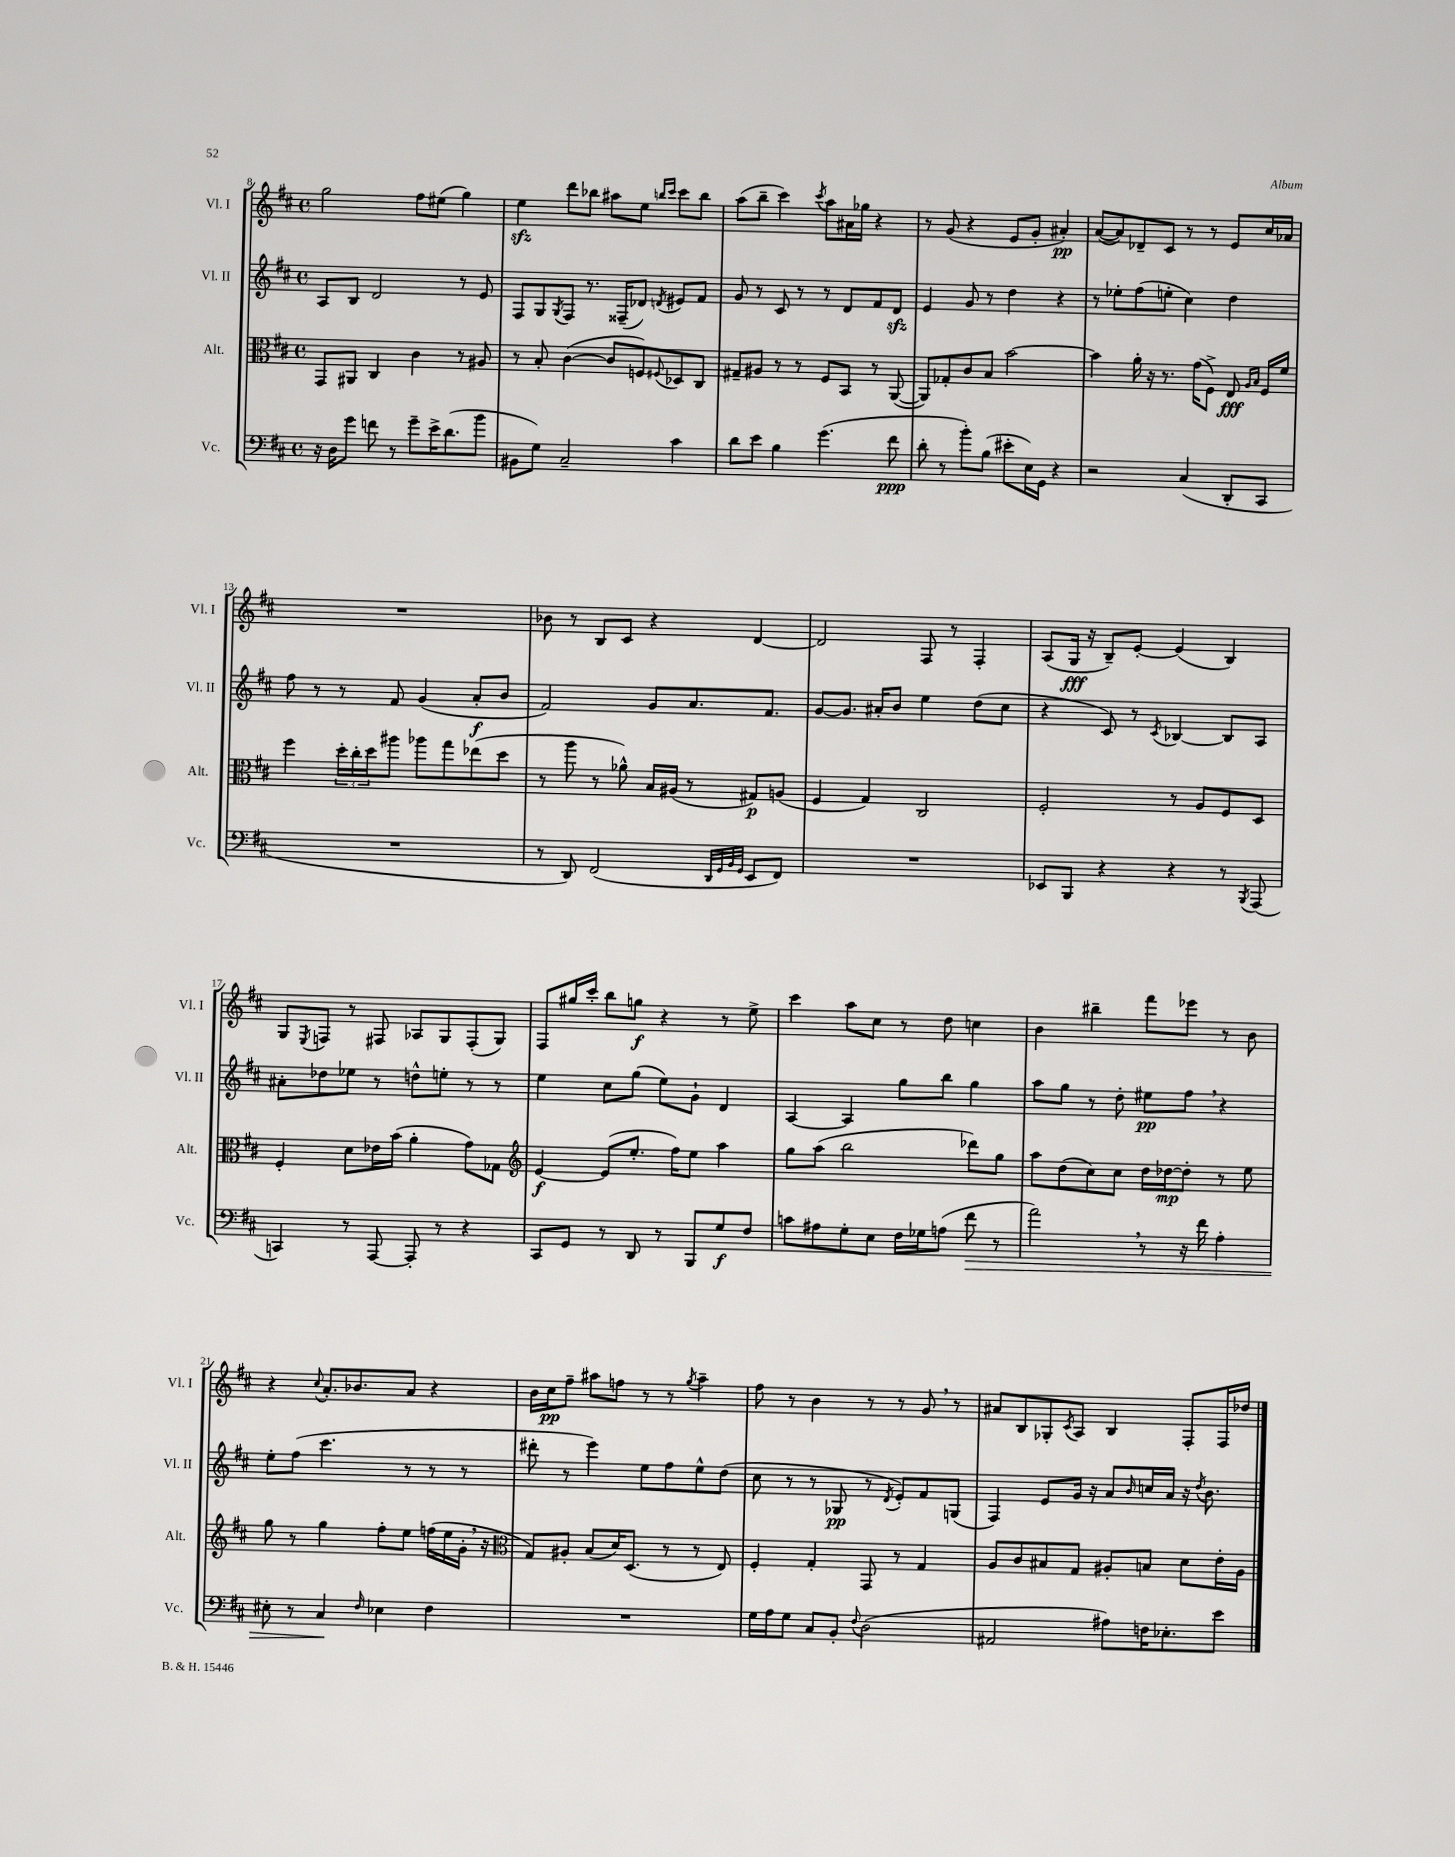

**kern	**dynam	**kern	**dynam	**kern	**dynam	**kern	**dynam
*part4	*part4	*part3	*part3	*part2	*part2	*part1	*part1
*staff4	*staff4	*staff3	*staff3	*staff2	*staff2	*staff1	*staff1
*I"Vc.	*	*I"Alt.	*	*I"Vl. II	*	*I"Vl. I	*
*I'Vc.	*	*I'Alt.	*	*I'Vl. II	*	*I'Vl. I	*
*clefF4	*	*clefC3	*	*clefG2	*	*clefG2	*
*k[f#c#]	*	*k[f#c#]	*	*k[f#c#]	*	*k[f#c#]	*
*M4/4	*	*M4/4	*	*M4/4	*	*M4/4	*
*met(c)	*	*met(c)	*	*met(c)	*	*met(c)	*
=8	=8	=8	=8	=8	=8	=8	=8
16r	.	8GG/L	.	8A/L	.	2gg\	.
16D\KL	.	.	.	.	.	.	.
8g\J	.	8AA#X/J	.	8B/J	.	.	.
8fn\	.	4C#/	.	2d/	.	.	.
8r	.	.	.	.	.	.	.
8g~\L	.	4c#\	.	.	.	8ff#\L	.
16e^\K	.	.	.	.	.	(8ee#X\J	.
(8.d\	.	.	.	.	.	.	.
.	.	8r	.	8r	.	4gg\)	.
8b\J	.	8A#X/	.	8e/	.	.	.
=9	=9	=9	=9	=9	=9	=9	=9
8BB#X\L	.	8r	.	8F#/L	.	4eezz\	.
8G\J)	.	8B'/	.	8G/	.	.	.
.	.	.	.	8qG/	.	.	.
2C#~/	.	([4c#\	.	8F#/J	.	8ddd\L	.
.	.	.	.	8.r	.	8bb-X\J	.
.	.	8c#/L]	.	.	.	8aa#X\L	.
.	.	.	.	(16F##X~/KL	.	.	.
.	.	8Fn/)	.	8d-X/J)	.	8ee\J	.
.	.	.	.	.	.	16qqbbn/LL	.
.	.	8qqF#X/	.	8qdn/	.	16qqccc#/JJ	.
4c#\	.	8D-X/	.	8e#X/L	.	8ccc#\L	.
.	.	8C#/J	.	8f#/J	.	8bb\J	.
=10	=10	=10	=10	=10	=10	=10	=10
8d\L	.	8G#X~/L	.	8g/	.	(8aa\L	.
8e\J	.	8A#X/J	.	8r	.	8bb~\J	.
4B\	.	8r	.	8c#/	.	4ccc#\)	.
.	.	8r	.	8r	.	.	.
.	.	.	.	.	.	8qccc#/	.
(4.g\	.	8F#/L	.	8r	.	8aa\L	.
.	.	8BB/J	.	8d/L	.	16a#X\L	.
.	.	.	.	.	.	16gg-X\JJ	.
.	.	8r	.	8f#/	.	4r	.
8f#\	ppp	([8AA/	.	8dzz/J	.	.	.
=11	=11	=11	=11	=11	=11	=11	=11
8d'\	.	8AA/L])	.	4e/	.	8r	.
8r	.	8G-X'/	.	.	.	(8g/	.
8b'\L)	.	8c#/	.	8g/	.	4r	.
(8B\J	.	8B/J	.	8r	.	.	.
8e#X'\L	.	[2b\	.	4dd\	.	8e/L	.
16E\L)	.	.	.	.	.	8g'/J	.
16GG\JJ	.	.	.	.	.	.	.
4r	.	.	.	4r	.	4a#X'/)	pp
=12	=12	=12	=12	=12	=12	=12	=12
2r	.	4b\]	.	8r	.	([8a/L	.
.	.	.	.	8ee-X'\L	.	8a/])	.
.	.	16a'\	.	(8ff#\	.	8d-X~/	.
.	.	16r	.	.	.	.	.
.	.	8.r	.	8een'\J	.	8c#/J	.
(4C#/	.	.	.	4cc#\)	.	8r	.
.	.	(16g\KL	.	.	.	.	.
.	.	8F#^\J)	.	.	.	8r	.
8DD'/L	.	8E/	fff	4dd\	.	8e/L	.
.	.	16qqA/LL	.	.	.	.	.
.	.	16qqB/JJ	.	.	.	.	.
8CC#/J	.	16F#/LL	.	.	.	16cc#/L	.
.	.	16f#/JJ	.	.	.	16a-X/JJ	.
!!LO:LB:g=z
=13	=13	=13	=13	=13	=13	=13	=13
1r	.	4ff#\	.	8ff#\	.	1r	.
.	.	.	.	8r	.	.	.
.	.	24dd'\LL	.	8r	.	.	.
.	.	24cc#'\	.	.	.	.	.
.	.	24dd\J	.	.	.	.	.
.	.	8aa#X\J	.	8f#/	.	.	.
.	.	8aa-X\L	.	(4g/	.	.	.
.	.	8gg\	.	.	.	.	.
.	.	(8ee-X\	.	8a'/L	f	.	.
.	.	8dd\J	.	8b/J	.	.	.
=14	=14	=14	=14	=14	=14	=14	=14
8r	.	8r	.	2f#/)	.	8b-X\	.
8DD/)	.	8aa\	.	.	.	8r	.
(2FF#/	.	8r	.	.	.	8B/L	.
.	.	8a-X^^\)	.	.	.	8c#/J	.
.	.	16B/LL	.	8g/L	.	4r	.
.	.	(16A#X/JJ	.	.	.	.	.
.	.	8r	.	8.a/	.	.	.
32qqDD/LLL	.	.	.	.	.	.	.
32qqGG/	.	.	.	.	.	.	.
32qqBB/	.	.	.	.	.	.	.
32qqGG/JJJ	.	.	.	.	.	.	.
8EE/L	.	8G#X/L)	p	.	.	[4d/	.
.	.	.	.	8.f#/J	.	.	.
8FF#/J)	.	(8An/J	.	.	.	.	.
=15	=15	=15	=15	=15	=15	=15	=15
1r	.	4F#/	.	[8g/L	.	2d/]	.
.	.	.	.	8.g/J]	.	.	.
.	.	4G/)	.	.	.	.	.
.	.	.	.	16a#X'/KL	.	.	.
.	.	.	.	8b/J	.	.	.
.	.	2C#/	.	4ee\	.	8F#/	.
.	.	.	.	.	.	8r	.
.	.	.	.	(8dd\L	.	4F#'/	.
.	.	.	.	8cc#\J	.	.	.
=16	=16	=16	=16	=16	=16	=16	=16
8EE-X/L	.	2F#'/	.	4r	.	(8A/L	.
8BBB/J	.	.	.	.	.	16G/Jk	fff
.	.	.	.	.	.	16r	.
4r	.	.	.	8c#/)	.	8B~/L)	.
.	.	.	.	8r	.	[8e'/J	.
.	.	.	.	8qc#/	.	.	.
4r	.	8r	.	[4B-X/	.	(4e/]	.
.	.	8A/L	.	.	.	.	.
8r	.	8F#/	.	8B-/L]	.	4B/)	.
8qBBB/	.	.	.	.	.	.	.
(8AAA/	.	8D/J	.	8A/J	.	.	.
!!LO:LB:g=z
=17	=17	=17	=17	=17	=17	=17	=17
4CCn/)	.	4F#'/	.	8a#X'\L	.	8G/L	.
.	.	.	.	.	.	8qE/	.
.	.	.	.	8dd-X\	.	8Fn/J	.
8r	.	8d\L	.	8ee-X\J	.	8r	.
[8AAA/	.	16e-X\L	.	8r	.	8F#X/	.
.	.	(16b\JJ	.	.	.	.	.
8AAA'/]	.	4a'\	.	8ddn^^\L	.	8A-X/L	.
8r	.	.	.	8een'\J	.	8G/	.
4r	.	8g\L)	.	8r	.	(8F#'/	.
.	.	8G-X\J	.	8r	.	8G/J)	.
=18	=18	=18	=18	=18	=18	=18	=18
*	*	*clefG2	*	*	*	*	*
8CC#/L	.	[4e/	f	4ee\	.	8F#/L	.
8GG/J	.	.	.	.	.	16gg#X/L	.
.	.	.	.	.	.	16ccc#'/JJ	.
8r	.	(8e/L]	.	8cc#\L	.	8bb\L	.
8DD/	.	8.ee'/J	.	(8gg\J	.	8ggn\J	f
8r	.	.	.	8ee\L)	.	4r	.
.	.	16ff#\KL)	.	.	.	.	.
8BBB/L	.	8ee\J	.	8g`\J	.	.	.
8G/	f	4aa\	.	4d/	.	8r	.
8F#/J	.	.	.	.	.	8ee^\	.
=19	=19	=19	=19	=19	=19	=19	=19
8cn\L	.	8gg\L	.	[4A/	.	4ccc#\	.
8A#X\	.	(8aa\J	.	.	.	.	.
8G'\	.	2bb\	.	4A/]	.	8aa\L	.
8E\J	.	.	.	.	.	8cc#\J	.
16F#\LL	.	.	.	8gg\L	.	8r	.
16G-X\J	.	.	.	.	.	.	.
(8An\J	.	.	.	8bb\J	.	8dd\	.
!	!LO:HP:b	!	!	!	!	!	!
8f#\	>	8ddd-X\L)	.	4gg\	.	4ccn\	.
8r	.	8gg\J	.	.	.	.	.
=20	=20	=20	=20	=20	=20	=20	=20
2a,\)	.	8aa\L	.	8aa\L	.	4b\	.
.	.	(8dd\	.	8gg\J	.	.	.
.	.	8cc#\)	.	8r	.	4bb#X~\	.
.	.	8cc#\J	.	8dd'\	.	.	.
8r	.	16dd\LL	.	8ee#X\L	pp	8fff#\L	.
.	.	[16dd-X\J	mp	.	.	.	.
16r	.	8dd-'\J]	.	8ff#,\J	.	8eee-X\J	.
16f#\	.	.	.	.	.	.	.
4A'\	.	8r	.	4r	.	8r	.
.	.	8ee\	.	.	.	8b\	.
!!LO:LB:g=z
=21	=21	=21	=21	=21	=21	=21	=21
8E#X'\	.	8gg\	.	8ee'\L	.	4r	.
8r	.	8r	.	(8ff#\J	.	.	.
.	.	.	.	.	.	8qqcc#/	.
4C#/	.	4gg\	.	4.ccc#\	.	8.a'/L	.
.	.	.	.	.	.	8.b-X/	.
16qqF#/	.	.	.	.	.	.	.
4E-X\	]	8ff#'\L	.	.	.	.	.
.	.	8ee\J	.	8r	.	8a/J	.
4F#\	.	(16ffn\LL	.	8r	.	4r	.
.	.	16ee\	.	.	.	.	.
.	.	16g',\JJ	.	8r	.	.	.
.	.	16r	.	.	.	.	.
=22	=22	=22	=22	=22	=22	=22	=22
*	*	*clefC3	*	*	*	*	*
1r	.	8G/L)	.	8ddd#X'\	.	16b\LL	.
.	.	.	.	.	.	16cc#\J	pp
.	.	8A#X'/J	.	8r	.	8ff#~\J	.
.	.	(8B/L	.	4eee\)	.	8aa#X\L	.
.	.	16d/K)	.	.	.	8ffn\J	.
.	.	(8.D/J	.	.	.	.	.
.	.	.	.	8ee\L	.	8r	.
.	.	8r	.	8ff#\	.	8r	.
.	.	.	.	.	.	8qgg/	.
.	.	8r	.	8ee^^\	.	4aa#~\	.
.	.	8E/)	.	(8dd\J	.	.	.
=23	=23	=23	=23	=23	=23	=23	=23
16G\LL	.	4F#'/	.	8cc#\	.	8ff#\	.
16A\J	.	.	.	.	.	.	.
8G\J	.	.	.	8r	.	8r	.
8C#/L	.	4G'/	.	8r	.	4b\	.
8BB'/J	.	.	.	8G-X/	pp	.	.
8qqF#/	.	.	.	.	.	.	.
(2D\	.	8GG/	.	8r	.	8r	.
.	.	.	.	8qd/	.	.	.
.	.	8r	.	8e'/L)	.	8r	.
.	.	4G/	.	8f#/	.	8g,/	.
.	.	.	.	(8Gn/J	.	8r	.
=24	=24	=24	=24	=24	=24	=24	=24
2AA#X/	.	8A/L	.	4F#/)	.	8a#X/L	.
.	.	8c#/	.	.	.	8B/	.
.	.	8B#X/	.	8e/L	.	8G-X'/	.
.	.	.	.	.	.	8qc#/	.
.	.	8G/J	.	16g/Jk	.	8A/J	.
.	.	.	.	16r	.	.	.
8A#X\L)	.	8A#X'/L	.	8a/L	.	4B/	.
.	.	.	.	16qqb/	.	.	.
16Fn\K	.	8Bn/J	.	16ccn/L	.	.	.
8.E-X'\	.	.	.	16a/JJ	.	.	.
.	.	8d\L	.	16r	.	8F#'/L	.
.	.	.	.	8qdd/	.	.	.
.	.	.	.	8.b\	.	.	.
8e\J	.	16e'\L	.	.	.	16F#/L	.
.	.	16A#\JJ	.	.	.	16dd-X/JJ	.
==	==	==	==	==	==	==	==
*-	*-	*-	*-	*-	*-	*-	*-
